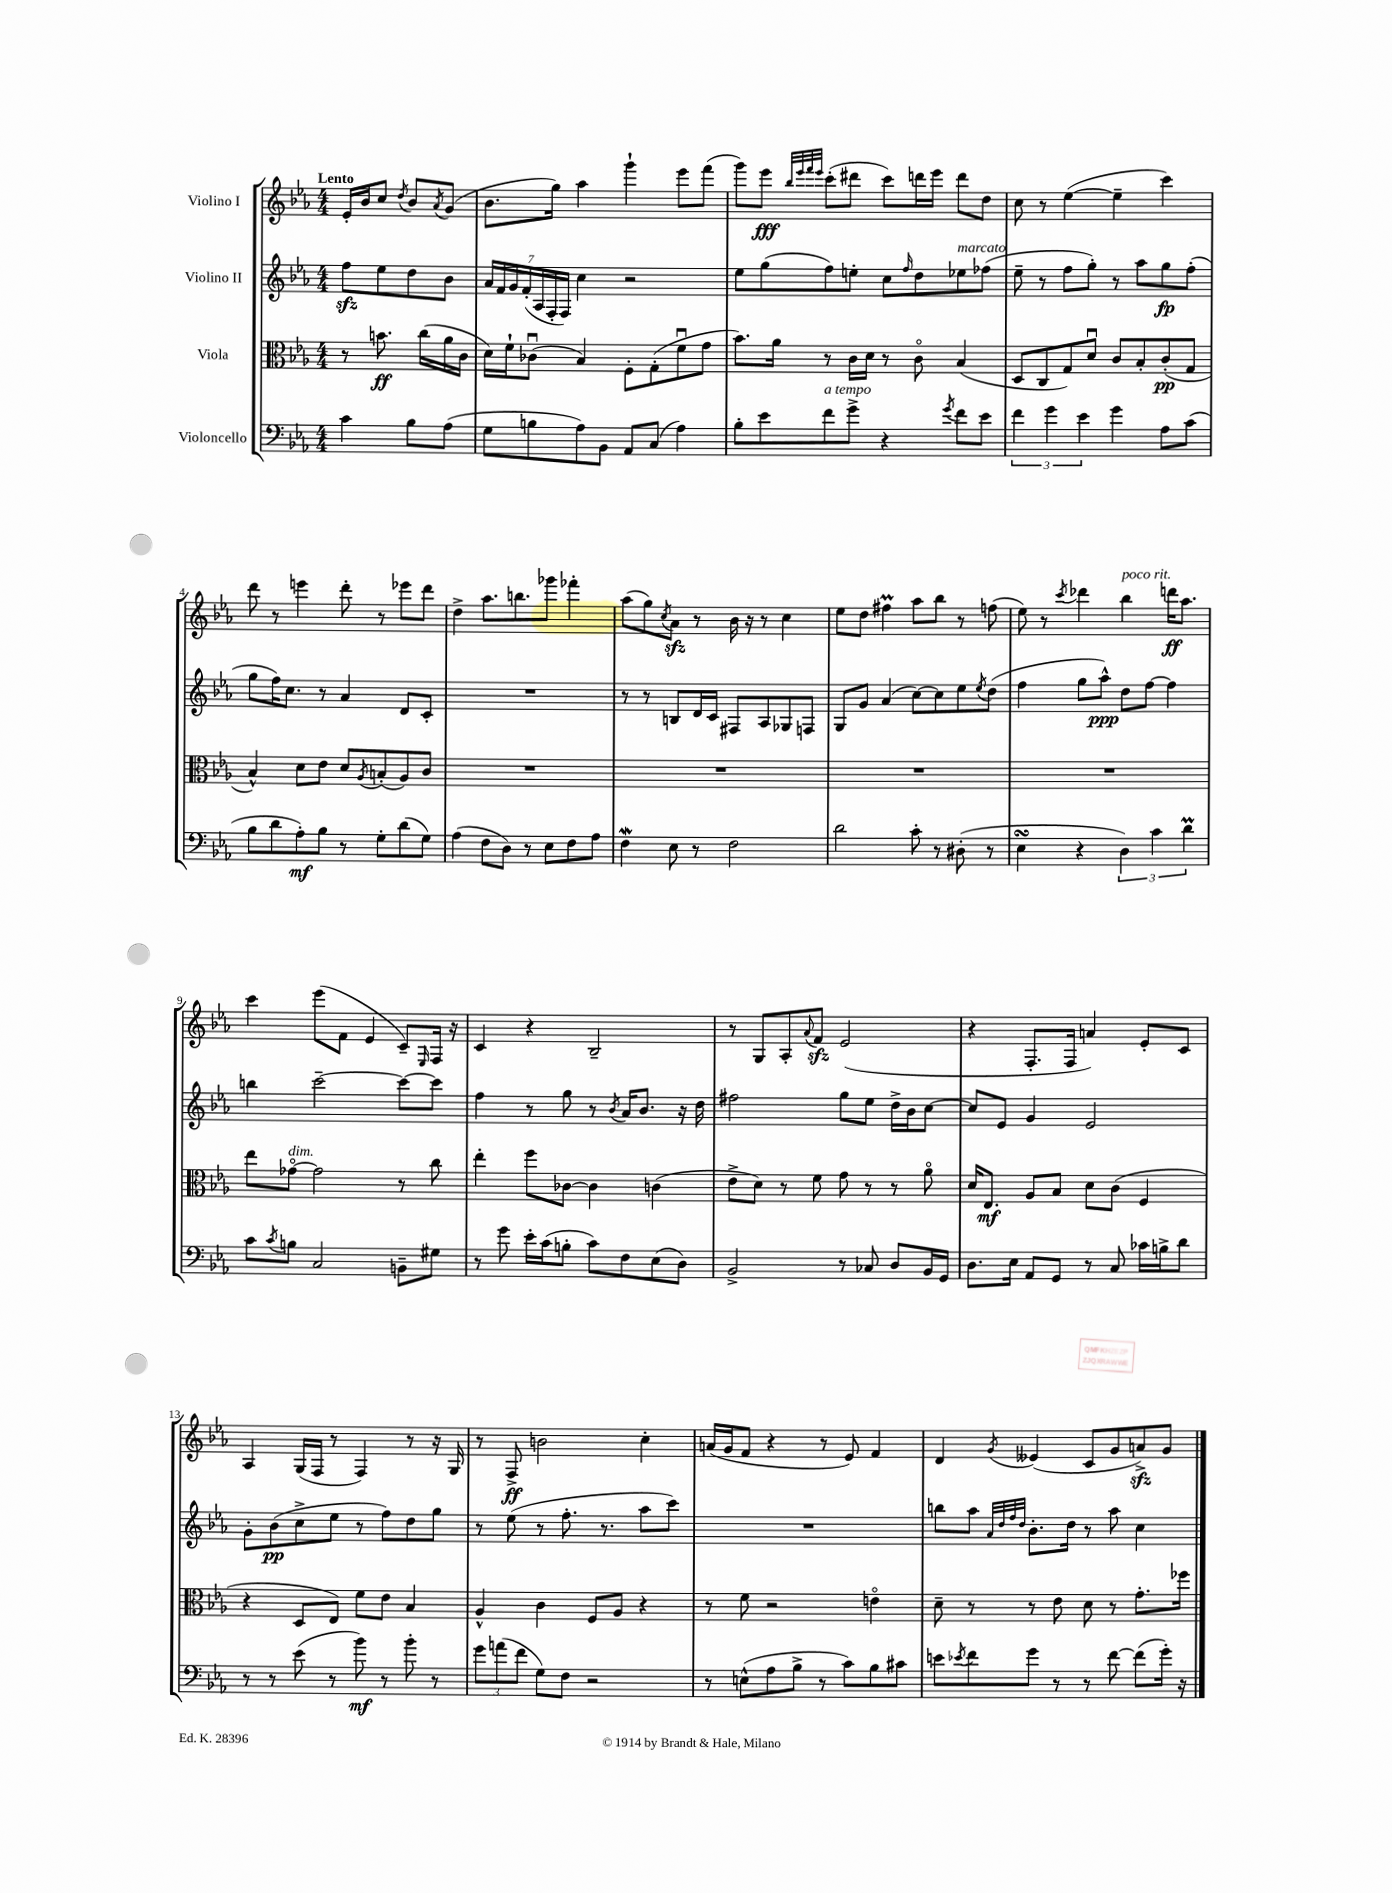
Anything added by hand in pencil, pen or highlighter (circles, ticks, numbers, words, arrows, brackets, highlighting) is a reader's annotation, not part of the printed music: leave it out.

**kern	**dynam	**kern	**dynam	**kern	**dynam	**kern	**dynam
*part4	*part4	*part3	*part3	*part2	*part2	*part1	*part1
*staff4	*staff4	*staff3	*staff3	*staff2	*staff2	*staff1	*staff1
*I"Violoncello	*	*I"Viola	*	*I"Violino II	*	*I"Violino I	*
*clefF4	*	*clefC3	*	*clefG2	*	*clefG2	*
*k[b-e-a-]	*	*k[b-e-a-]	*	*k[b-e-a-]	*	*k[b-e-a-]	*
*M4/4	*	*M4/4	*	*M4/4	*	*M4/4	*
=	=	=	=	=	=	=	=
!	!	!	!	!	!	!LO:TX:a:B:t=Lento	!
4c\	.	8r	.	8ffzz\L	.	16e-'/LL	.
.	.	.	.	.	.	16b-/J	.
.	.	8.bn\	ff	8ee-\	.	8cc/J	.
.	.	.	.	.	.	8qdd/	.
8B-\L	.	.	.	8dd\	.	8b-/L	.
.	.	(16cc\LL	.	.	.	.	.
.	.	.	.	.	.	8qa-/	.
(8A-\J	.	16a-\	.	8b-\J	.	(8g/J	.
.	.	16c\JJ	.	.	.	.	.
=1	=1	=1	=1	=1	=1	=1	=1
8G\L	.	16d\LL)	.	28a-/LL	.	8.b-\L	.
.	.	.	.	28f/	.	.	.
.	.	16f`\J	.	.	.	.	.
.	.	.	.	28g/	.	.	.
.	.	.	.	(28f'/	.	.	.
8Bn\	.	(8c-Xu\J	.	.	.	.	.
.	.	.	.	28A-/	.	.	.
.	.	.	.	28F'/	.	.	.
.	.	.	.	.	.	16gg\Jk)	.
.	.	.	.	28F/JJ)	.	.	.
8A-\)	.	4B-/)	.	4cc\	.	4aa-\	.
8BB-\J	.	.	.	.	.	.	.
8AA-/L	.	8F'\L	.	2r	.	4ggg`\	.
(8C/J	.	(8G'\	.	.	.	.	.
4A-\)	.	8fu\	.	.	.	8eee-\L	.
.	.	8g\J	.	.	.	(8fff\J	.
=2	=2	=2	=2	=2	=2	=2	=2
8B-'\L	.	8.b-\L)	.	8ee-\L	.	8ggg\L)	.
8e-\	.	.	.	(8gg\	.	8eee-\J	fff
.	.	16a-\Jk	.	.	.	.	.
.	.	.	.	.	.	32qqbb-/LLL	.
.	.	.	.	.	.	32qqeee-/	.
.	.	.	.	.	.	32qqfff/	.
.	.	.	.	.	.	32qqeee-/JJJ	.
!LO:TX:a:i:t=a tempo	!	!	!	!	!	!	!
8f\	.	8r	.	8ff\)	.	(8ccc'\L	.
8g^\J	.	16c\LL	.	8een'\J	.	8ddd#X\J	.
.	.	16d\JJ	.	.	.	.	.
4r	.	8r	.	8cc\L	.	8ccc\L)	.
.	.	.	.	16qqff/	.	.	.
.	.	8c\	.	8dd\	.	16dddn\L	.
.	.	.	.	.	.	16eee-\JJ	.
8qg/	.	.	.	.	.	.	.
!	!	!	!	!LO:TX:a:i:t=marcato	!	!	!
8f\L	.	(4B-/	.	8ee-X\	.	8ddd\L	.
8e-\J	.	.	.	(8ff-X\J	.	8dd\J	.
=3	=3	=3	=3	=3	=3	=3	=3
6f\	.	8D/L	.	8ee-~\	.	8cc\	.
.	.	8C/	.	8r	.	8r	.
6g\	.	.	.	.	.	.	.
.	.	8G/)	.	8ff\L	.	([4ee-\	.
6e-\	.	.	.	.	.	.	.
.	.	8du/J	.	8gg'\J)	.	.	.
4g\	.	8c/L	.	8r	.	4ee-~\]	.
.	.	8B-'/	.	8aa-\L	.	.	.
8A-\L	.	(8c'/	pp	8gg\	fp	4ccc\)	.
(8c\J	.	8G/J	.	(8ff'\J	.	.	.
!!LO:LB:g=z
=4	=4	=4	=4	=4	=4	=4	=4
8B-\L	.	4B-^^/)	.	8gg\L	.	8ddd\	.
8d\	.	.	.	16ff\K)	.	8r	.
.	.	.	.	8.cc\J	.	.	.
8A-'\)	mf	8d\L	.	.	.	4eeen\	.
8B-\J	.	8e-\J	.	8r	.	.	.
8r	.	8d/L	.	4a-/	.	8ddd'\	.
.	.	8qA-/	.	.	.	.	.
8G'\L	.	(8Bn'/	.	.	.	8r	.
(8d\	.	8A-/)	.	8d/L	.	8eee-X\L	.
8G\J)	.	8c/J	.	8c'/J	.	8ddd\J	.
=5	=5	=5	=5	=5	=5	=5	=5
(4A-\	.	1r	.	1r	.	4dd^\	.
8F\L	.	.	.	.	.	8.aa-\L	.
8D\J)	.	.	.	.	.	.	.
.	.	.	.	.	.	8.bbn\	.
8r	.	.	.	.	.	.	.
8E-\L	.	.	.	.	.	8ggg-X\J	.
8F\	.	.	.	.	.	4fff-X'\	.
8A-\J	.	.	.	.	.	.	.
=6	=6	=6	=6	=6	=6	=6	=6
4FW\	.	1r	.	8r	.	(8aa-\L	.
.	.	.	.	8r	.	8gg\)	.
.	.	.	.	.	.	8qcc/	.
8E-\	.	.	.	8Bn/L	.	8a-zz\J	.
8r	.	.	.	16d/L	.	8r	.
.	.	.	.	16c/JJ	.	.	.
2F\	.	.	.	8F#X/L	.	16b-\	.
.	.	.	.	.	.	16r	.
.	.	.	.	8A-/	.	8r	.
.	.	.	.	8G-X/	.	4cc\	.
.	.	.	.	8Fn/J	.	.	.
=7	=7	=7	=7	=7	=7	=7	=7
2d\	.	1r	.	8G/L	.	8ee-\L	.
.	.	.	.	8g/J	.	8dd\J	.
.	.	.	.	(4a-/	.	4ff#Xm\	.
8c'\	.	.	.	[8cc\L)	.	8aa-\L	.
8r	.	.	.	8cc\]	.	8bb-\J	.
(8D#X'\	.	.	.	8ee-\	.	8r	.
.	.	.	.	8qee-/	.	.	.
8r	.	.	.	(8dd\J	.	(8ffn\	.
=8	=8	=8	=8	=8	=8	=8	=8
4E-sSSs\	.	1r	.	4ff\	.	8ee-\)	.
.	.	.	.	.	.	8r	.
.	.	.	.	.	.	8qccc/	.
4r	.	.	.	8gg\L	.	4ddd-X\	.
.	.	.	.	8aa-^^\J)	ppp	.	.
!	!	!	!	!	!	!LO:TX:a:i:t=poco rit.	!
6D\)	.	.	.	8dd\L	.	4bb-\	.
.	.	.	.	[8ff\J	.	.	.
6c\	.	.	.	.	.	.	.
.	.	.	.	4ff\]	.	16dddn\KL	ff
.	.	.	.	.	.	8.aa-\J	.
6dm\	.	.	.	.	.	.	.
!!LO:LB:g=z
=9	=9	=9	=9	=9	=9	=9	=9
8c\L	.	8ee-\L	.	4bbn\	.	4ccc\	.
8qc/	.	.	.	.	.	.	.
!	!	!LO:TX:a:i:t=dim.	!	!	!	!	!
8Bn\J	.	[8g-X\J	.	.	.	.	.
2C/	.	2g-\]	.	[2ccc~\	.	(8eee-\L	.
.	.	.	.	.	.	8f\J	.
.	.	.	.	.	.	4e-/	.
8BBn~\L	.	8r	.	8ccc\L_	.	8c~/L)	.
.	.	.	.	.	.	16qqE-/	.
8G#X\J	.	8cc\	.	8ccc\J]	.	16F/Jk	.
.	.	.	.	.	.	16r	.
=10	=10	=10	=10	=10	=10	=10	=10
8r	.	4ee-'\	.	4ff\	.	4c/	.
8g\	.	.	.	.	.	.	.
16e-'\LL	.	8ff\L	.	8r	.	4r	.
(16c\J	.	.	.	.	.	.	.
8Bn'\J	.	[8c-X\J	.	8gg\	.	.	.
8c\L)	.	4c-\]	.	8r	.	2B-~/	.
.	.	.	.	8qb-/	.	.	.
8F\	.	.	.	16a-/KL	.	.	.
.	.	.	.	8.b-/J	.	.	.
(8E-\	.	(4cn\	.	.	.	.	.
8D\J)	.	.	.	16r	.	.	.
.	.	.	.	16dd\	.	.	.
=11	=11	=11	=11	=11	=11	=11	=11
2BB-^/	.	8e-^\L	.	2ff#X\	.	8r	.
.	.	8d\J)	.	.	.	8G/L	.
.	.	8r	.	.	.	8A-'/	.
.	.	.	.	.	.	8qqa-/	.
.	.	8f\	.	.	.	8fzz/J	.
8r	.	8g\	.	8gg\L	.	(2e-/	.
8C-X/	.	8r	.	8ee-\J	.	.	.
8D/L	.	8r	.	16dd^\LL	.	.	.
.	.	.	.	16b-\J	.	.	.
16BB-/L	.	8a-\	.	[8cc\J	.	.	.
16GG/JJ	.	.	.	.	.	.	.
=12	=12	=12	=12	=12	=12	=12	=12
8.D\L	.	16d/KL	.	8cc/L]	.	4r	.
.	.	8.E-/J	mf	.	.	.	.
.	.	.	.	8e-/J	.	.	.
16E-\Jk	.	.	.	.	.	.	.
8AA-/L	.	8A-/L	.	4g/	.	8.F'/L	.
8GG/J	.	8B-/J	.	.	.	.	.
.	.	.	.	.	.	16F/Jk	.
8r	.	8d\L	.	2e-/	.	4an/)	.
8C/	.	(8c\J	.	.	.	.	.
16c-X\LL	.	4F/	.	.	.	8e-'/L	.
16Bn^\J	.	.	.	.	.	.	.
8d\J	.	.	.	.	.	8c/J	.
!!LO:LB:g=z
=13	=13	=13	=13	=13	=13	=13	=13
8r	.	4r	.	8g'\L	.	4A-/	.
8r	.	.	.	(8b-\	pp	.	.
(8e-\	.	8D/L	.	8cc^\	.	(16G/LL	.
.	.	.	.	.	.	16F/JJ	.
8r	.	8E-/J)	.	8ee-\J	.	8r	.
8b-\)	mf	8f\L	.	8r	.	4F/)	.
8r	.	8e-\J	.	8ff\L)	.	.	.
8b-'\	.	4B-/	.	8dd\	.	8r	.
8r	.	.	.	8gg\J	.	16r	.
.	.	.	.	.	.	16G/	.
=14	=14	=14	=14	=14	=14	=14	=14
12g\L	.	4A-^^/	.	8r	.	8r	.
(12an\	.	.	.	.	.	.	.
.	.	.	.	(8ee-\	.	8F^/	ff
12f\J	.	.	.	.	.	.	.
8G\L)	.	4c\	.	8r	.	2bn\	.
8F\J	.	.	.	8.ff'\	.	.	.
2r	.	8F/L	.	.	.	.	.
.	.	.	.	8.r	.	.	.
.	.	8A-/J	.	.	.	.	.
.	.	4r	.	8aa-\L	.	4cc'\	.
.	.	.	.	8ccc\J)	.	.	.
=15	=15	=15	=15	=15	=15	=15	=15
8r	.	8r	.	1r	.	(16an/LL	.
.	.	.	.	.	.	16g/J	.
(8En^^\L	.	8f\	.	.	.	8f/J	.
8A-\	.	2r	.	.	.	4r	.
8B-^\J	.	.	.	.	.	.	.
8r	.	.	.	.	.	8r	.
8c\L)	.	.	.	.	.	8e-/)	.
8B-\	.	4en\	.	.	.	4f/	.
8c#X\J	.	.	.	.	.	.	.
=16	=16	=16	=16	=16	=16	=16	=16
8en\L	.	8d~\	.	8bbn\L	.	4d/	.
8qe-X/	.	.	.	.	.	.	.
8f\	.	8r	.	8aa-\J	.	.	.
.	.	.	.	32qqa-/LLL	.	.	.
.	.	.	.	32qqdd/	.	.	.
.	.	.	.	32qqff/	.	.	.
.	.	.	.	32qqdd/JJJ	.	8qg/	.
8g\J	.	8r	.	8.b-'\L	.	(4e--X/	.
8r	.	8e-\	.	.	.	.	.
.	.	.	.	16dd\Jk	.	.	.
8r	.	8d\	.	8r	.	8c/L	.
[8f\	.	8r	.	8aa-\	.	8g/	.
(8f\L]	.	8.g'\L	.	4cc\	.	8anzz^/)	.
16g'\Jk)	.	.	.	.	.	8g/J	.
16r	.	16ff-X\Jk	.	.	.	.	.
==	==	==	==	==	==	==	==
*-	*-	*-	*-	*-	*-	*-	*-
